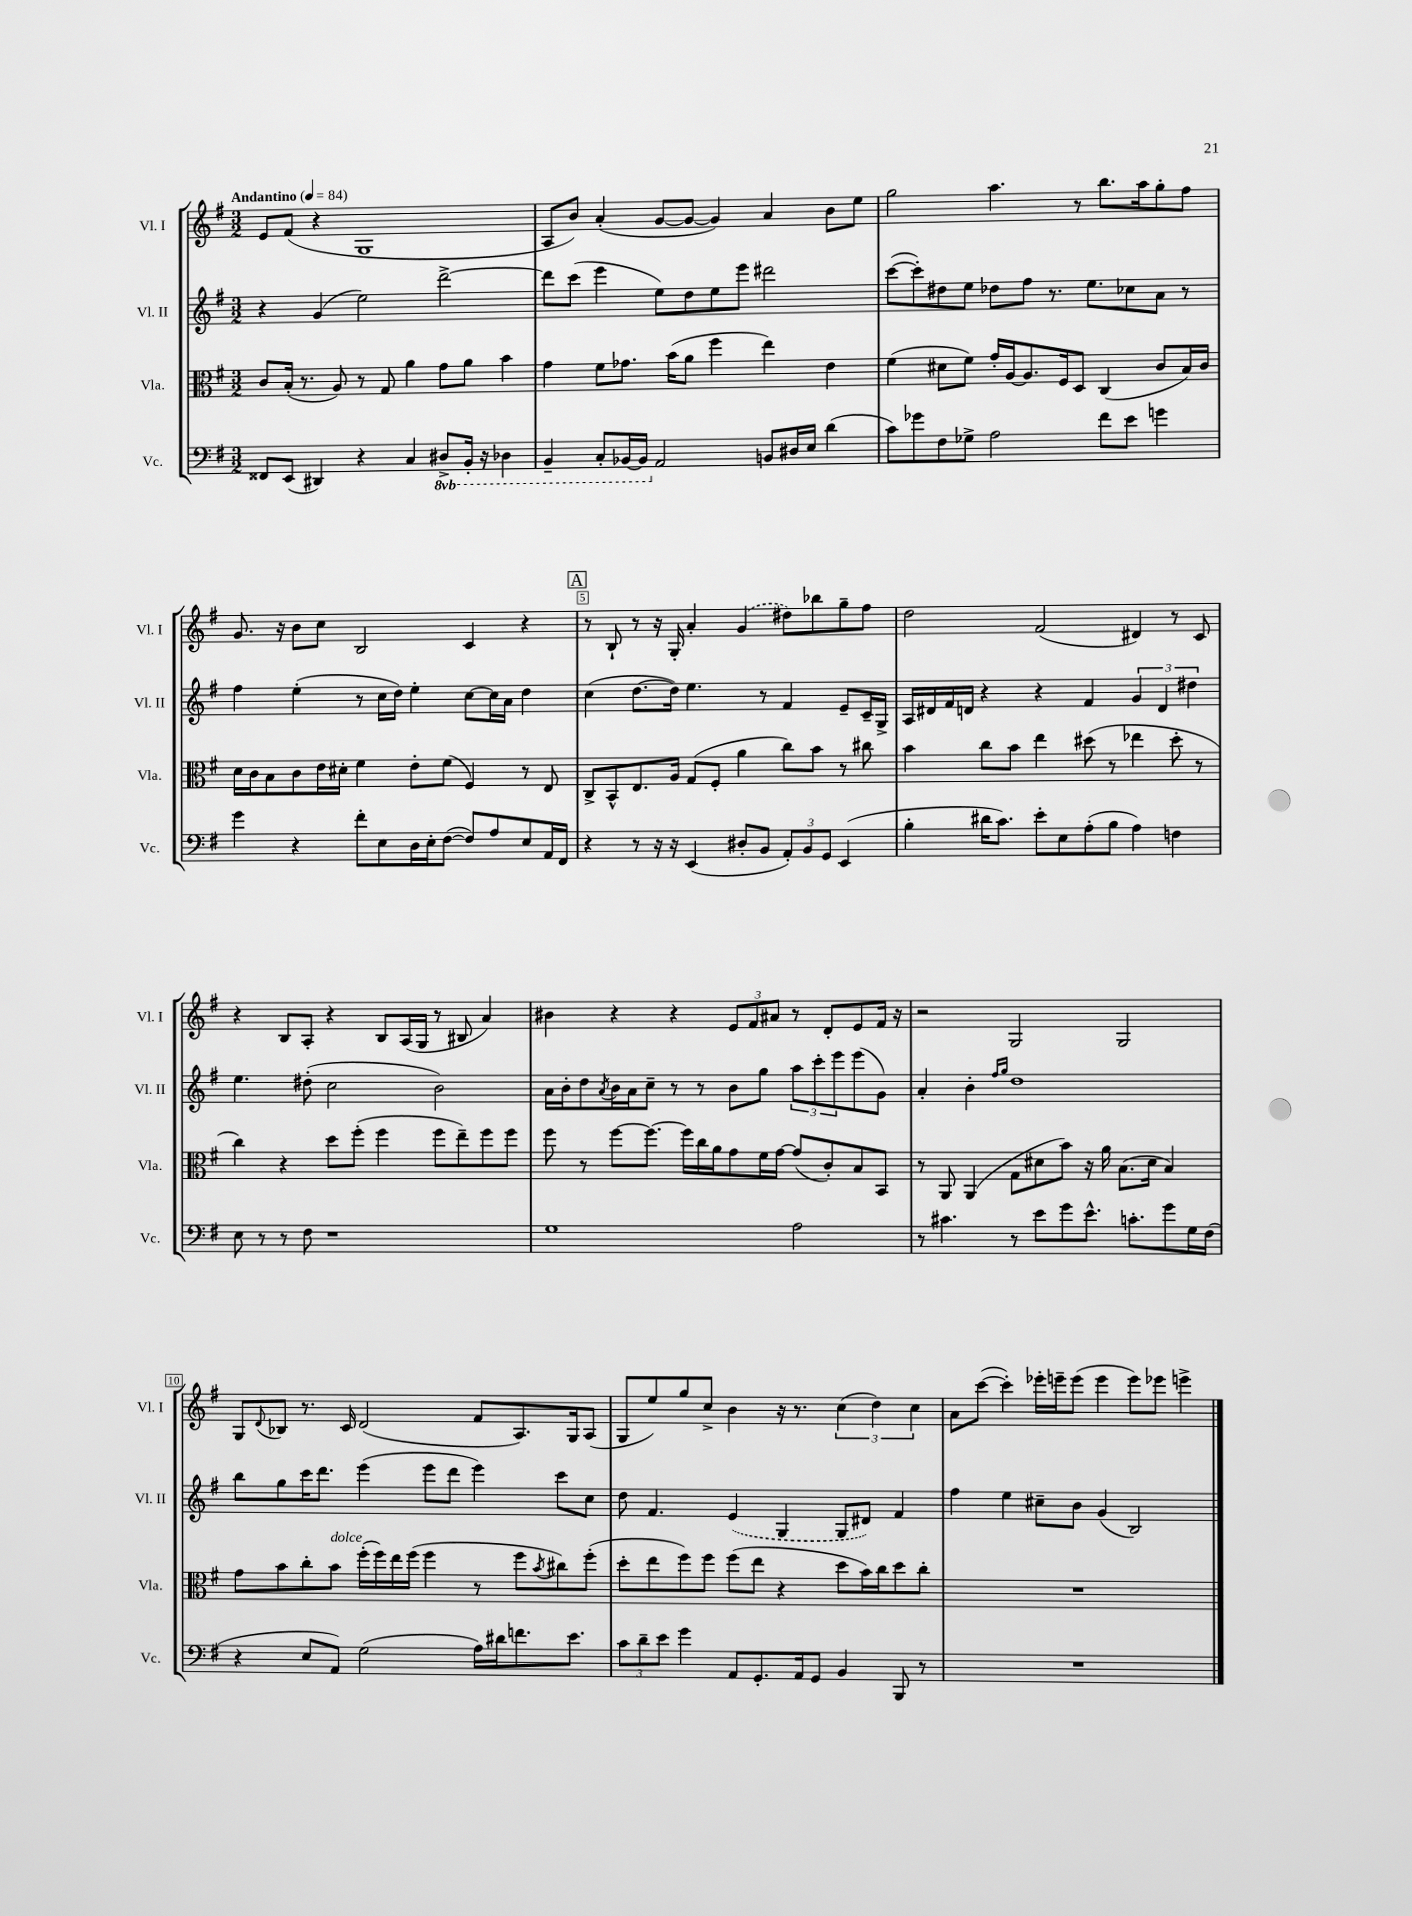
<<
\new StaffGroup <<
\new Staff = "s0" \with { instrumentName = "Vl. I" shortInstrumentName = "Vl. I" } {
    \clef treble \key g \major \numericTimeSignature \time 3/2 \tempo "Andantino" 4 = 84
    e'8 fis'8( r4 g1 |
    a8 b'8) a'4-.( g'8~ g'8~ g'4) a'4 b'8 e''8 |
    g''2 a''4. r8 b''8. a''16 g''8-. fis''8 |
    g'8. r16 b'8 c''8 b2 c'4 r4 |
    \mark \markup { \box "A" } r8 b8-! r8 r16 g16-. a'4-. \once \slurDashed g'4( dis''8) bes''8 g''8-- fis''8 |
    d''2 fis'2( dis'4) r8 c'8 |
    r4 b8 a8-. r4 b8 a16( g16 r8 bis8 a'4) |
    bis'4 r4 r4 \tuplet 3/2 { e'8 fis'8 ais'8 } r8 d'8-. e'8 fis'16 r16 |
    r2 g2 g2 |
    g8 \appoggiatura { d'8 } bes8 r8. c'16 d'2( fis'8 a8.) g16 a8( |
    g8 e''8) g''8 c''8-> b'4 r16 r8. \tuplet 3/2 { c''4( d''4) c''4 } |
    a'8 c'''8~( c'''4-.) ees'''16-. e'''16-- e'''8( e'''4 e'''8) ees'''8 e'''4-> \bar "|." |
}
\new Staff = "s1" \with { instrumentName = "Vl. II" shortInstrumentName = "Vl. II" } {
    \clef treble \key g \major \numericTimeSignature \time 3/2
    r4 g'4( e''2) d'''2~-> |
    d'''8 c'''8( e'''4 e''8) d''8 e''8 e'''8 dis'''2 |
    c'''8~( c'''8-.) dis''8 e''8 des''8 fis''8 r8. e''8. ces''8 a'8 r8 |
    fis''4 e''4-.( r8 c''16 d''16) e''4-. c''8~ c''16 a'16 d''4 |
    \mark \markup { \box "A" } c''4( d''8.~ d''16) e''4. r8 fis'4 e'8-- c'16-- g16-> |
    a16 dis'16 fis'16 d'16 r4 r4 fis'4 \tuplet 3/2 { g'4 d'4 dis''4 } |
    e''4. dis''8-.( c''2 b'2) |
    a'16 b'16-. d''8 \acciaccatura { a'8 } b'16 a'16 c''8-- r8 r8 b'8 g''8 \tuplet 3/2 { a''8 c'''8-. e'''8 } e'''8( g'8) |
    a'4-. b'4-. \grace { fis''16 g''16 } d''1 |
    b''8 g''8 c'''16 d'''8. e'''4( e'''8 d'''8 e'''4) c'''8 c''8 |
    d''8 fis'4. \once \slurDashed e'4( g4 g8 dis'8) fis'4 |
    fis''4 e''4 cis''8-- b'8 g'4( b2) \bar "|." |
}
\new Staff = "s2" \with { instrumentName = "Vla." shortInstrumentName = "Vla." } {
    \clef alto \key g \major \numericTimeSignature \time 3/2
    c'8 b16-.( r8. a8) r8 g8 a'4 g'8 a'8 b'4 |
    g'4 fis'8 ges'8. b'16( a'8 fis''4 e''4) e'4 |
    fis'4( dis'8 fis'8) g'16-. a16~ a8. fis16 d8 c4( c'8 b16) c'16 |
    d'16 c'16 b8 c'8 e'16 dis'16-. fis'4 e'8-. fis'8( fis4) r8 e8 |
    \mark \markup { \box "A" } c8-> b,8-^ e8. a16 g8( fis8-. a'4 c''8) b'8 r8 cis''8 |
    b'4 c''8 b'8 e''4 dis''8( r8 ees''4 dis''8-. r8 |
    c''4) r4 d''8 fis''8-.( fis''4 fis''8 e''8--) fis''8 fis''8 |
    fis''8 r8 fis''8~ fis''8.~ fis''16 c''16 a'16 g'8 fis'16 g'16~ g'8( c'8-.) b8 b,8 |
    r8 a,8 a,4( g8 dis'8 b'8) r16 a'16 b8.( dis'16 b4) |
    g'8 b'8 c''8-. b'8^\markup { \italic "dolce" } fis''16-.( fis''16) e''16 fis''16( fis''4 r8 fis''8 \acciaccatura { b'8 } cis''8) fis''8-.( |
    d''8-. e''8 fis''8) fis''8 fis''8( e''8 r4 d''8 b'16) c''16 d''8 c''8-. |
    R1. \bar "|." |
}
\new Staff = "s3" \with { instrumentName = "Vc." shortInstrumentName = "Vc." } {
    \clef bass \key g \major \numericTimeSignature \time 3/2 \set Staff.ottavationMarkups = #ottavation-simple-ordinals
    fisis,8 e,8( dis,4) r4 c4 \ottava #-1 dis,!8-> b,,16-. r16 des,4 |
    b,,4-- c,8-. bes,,16~ bes,,16 \ottava #0 a,2 b,!8 dis16 e16 d'4( |
    c'8) ges'8 fis8 ges8-> a2 fis'8 e'8 g'4 |
    g'4 r4 fis'8-. e8 d16 e16-. fis8~( fis8) a8 e8 a,16 fis,16 |
    \mark \markup { \box "A" } r4 r8 r16 r16 e,4( dis8-. b,8 \tuplet 3/2 { a,8-.) b,8 g,8 } e,4( |
    b4-. dis'16 c'8.) e'8-. e8 a8-.( b8 a4) f4 |
    e8 r8 r8 fis8 r1 |
    g1 a2 |
    r8 cis'4. r8 e'8 g'8 e'8.-^ c'8.-. g'8 g16 fis16( |
    r4 e8 a,8) g2( a16) dis'16 f'8. e'8. |
    \tuplet 3/2 { c'8 d'8-- e'8 } g'4 a,8 g,8.-. a,16 g,8 b,4 b,,8 r8 |
    R1. \bar "|." |
}
>>
>>
\layout { \context { \Score \override BarNumber.break-visibility = ##(#f #t #t) barNumberVisibility = #(every-nth-bar-number-visible 5) \override BarNumber.stencil = #(make-stencil-boxer 0.1 0.3 ly:text-interface::print) } }
